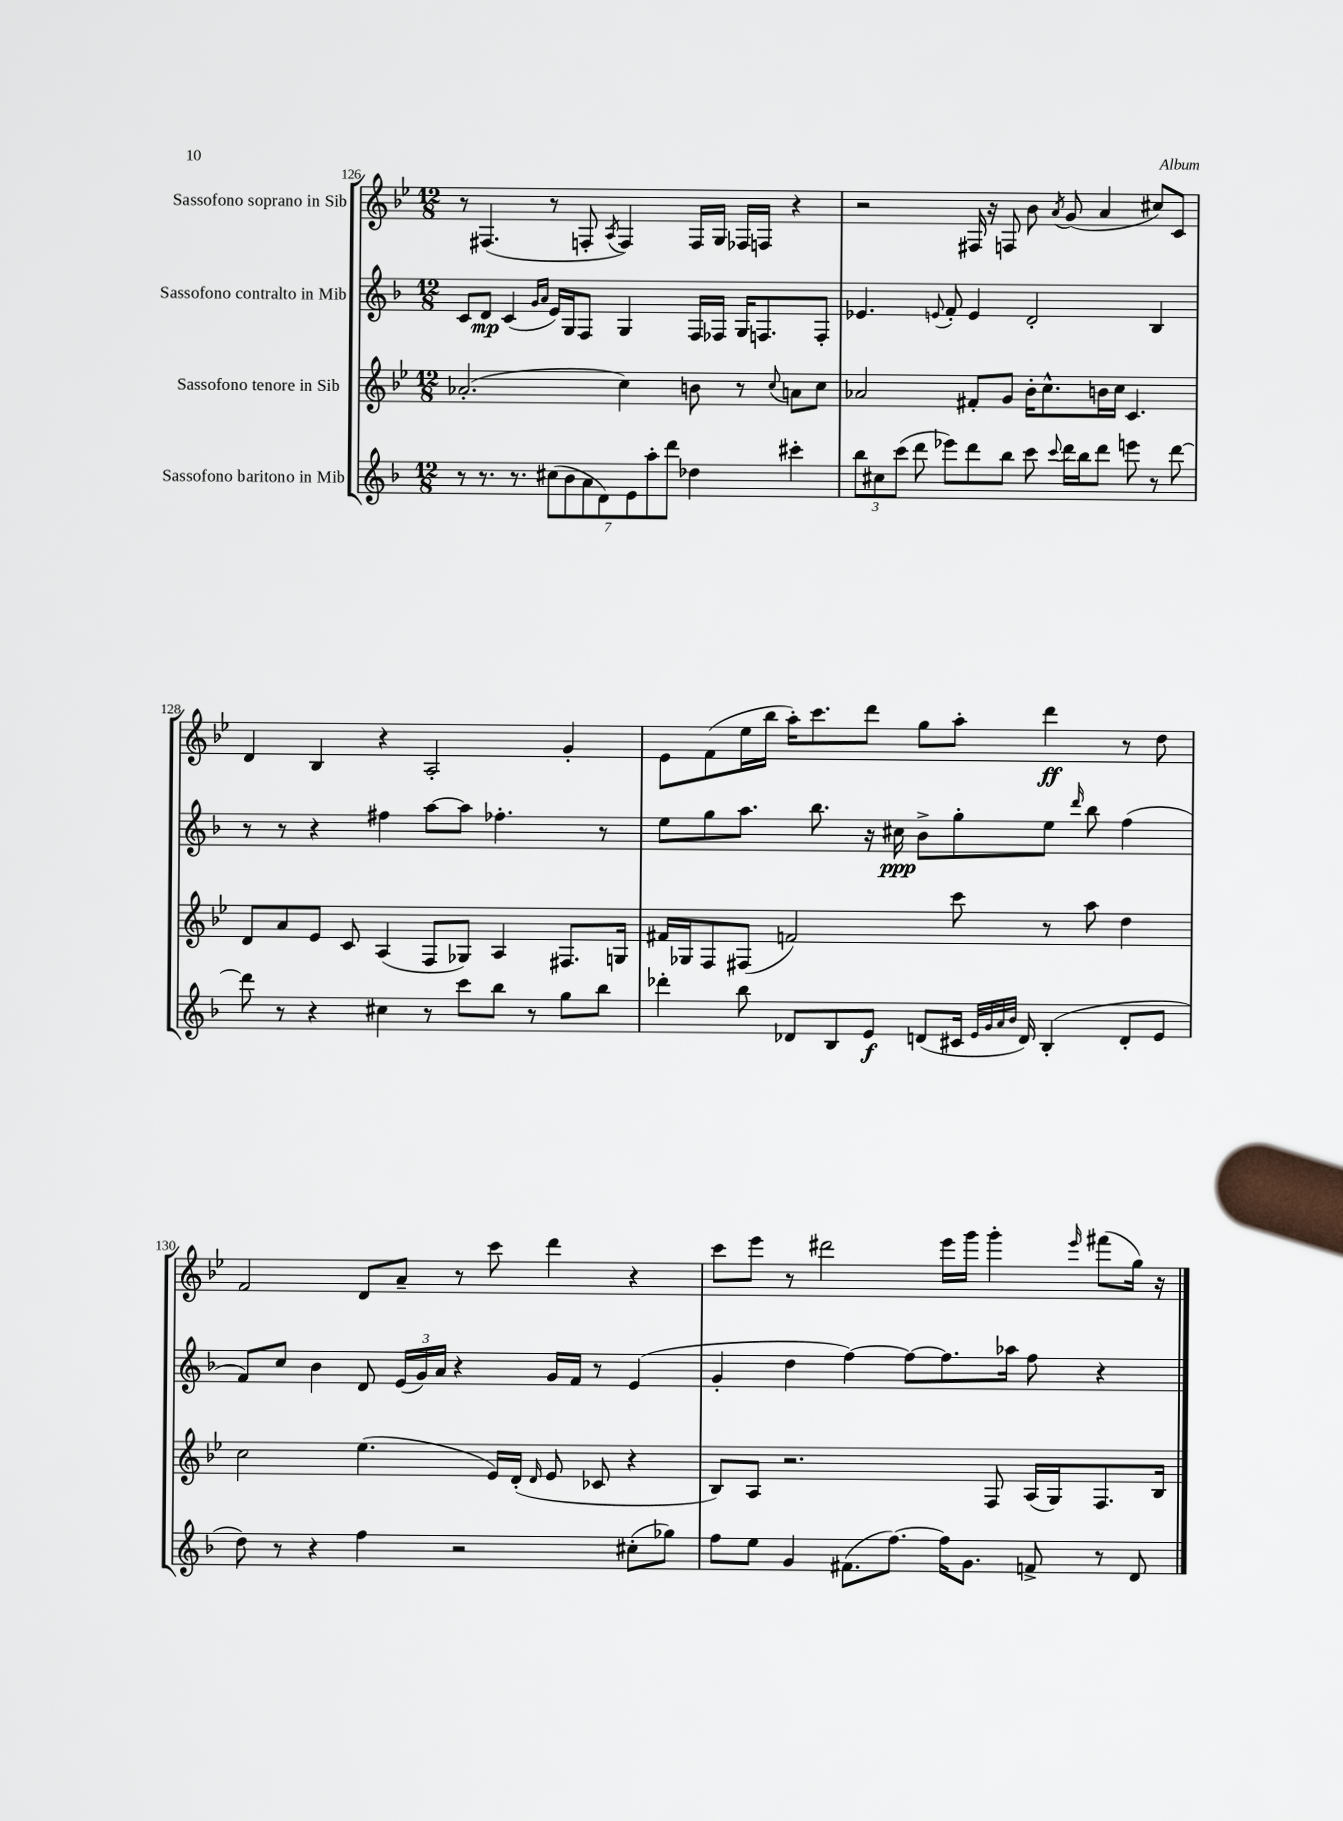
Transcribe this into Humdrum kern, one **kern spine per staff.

**kern	**dynam	**kern	**kern	**dynam	**kern	**dynam
*part4	*part4	*part3	*part2	*part2	*part1	*part1
*staff4	*staff4	*staff3	*staff2	*staff2	*staff1	*staff1
*I"Sassofono baritono in Mib	*	*I"Sassofono tenore in Sib	*I"Sassofono contralto in Mib	*	*I"Sassofono soprano in Sib	*
*clefG2	*	*clefG2	*clefG2	*	*clefG2	*
*k[b-]	*	*k[b-e-]	*k[b-]	*	*k[b-e-]	*
*M12/8	*	*M12/8	*M12/8	*	*M12/8	*
=126	=126	=126	=126	=126	=126	=126
8r	.	(2.a-X'/	8c/L	.	8r	.
8.r	.	.	8d/J	mp	(4.F#X/	.
.	.	.	(4c/	.	.	.
8.r	.	.	.	.	.	.
.	.	.	16qqg/LL	.	.	.
.	.	.	16qqa/JJ	.	.	.
(14cc#X\L	.	.	16e/LL)	.	8r	.
.	.	.	16G/J	.	.	.
14b-\	.	.	.	.	.	.
.	.	.	8F/J	.	8Fn'/	.
14a\	.	.	.	.	.	.
14d\)	.	.	.	.	.	.
.	.	.	.	.	8qA/	.
.	.	4cc\)	4G/	.	4F/)	.
14e\	.	.	.	.	.	.
14aa'\	.	.	.	.	.	.
14ddd\J	.	.	.	.	.	.
4dd-X\	.	8bn\	16F/LL	.	16F/LL	.
.	.	.	16F-X/JJ	.	16G/JJ	.
.	.	8r	16G/KL	.	16F-X/LL	.
.	.	.	8.Fn/	.	16Fn/JJ	.
.	.	8qqcc/	.	.	.	.
4ccc#X'\	.	8an\L	.	.	4r	.
.	.	8cc\J	8F'/J	.	.	.
=127	=127	=127	=127	=127	=127	=127
12bb-\L	.	2a-X/	4.e-X/	.	2r	.
12cc#X\	.	.	.	.	.	.
(12ccc\J	.	.	.	.	.	.
8ddd\	.	.	.	.	.	.
.	.	.	8qqen/	.	.	.
8eee-X\L)	.	.	8f'/	.	.	.
8ddd\	.	8f#X'/L	4e/	.	16F#X/	.
.	.	.	.	.	16r	.
8bb-\J	.	8g/J	.	.	8Fn/	.
8ccc\	.	16b-'\KL	2d'/	.	8b-\	.
.	.	8.cc^^\	.	.	.	.
8qqccc/	.	.	.	.	8qa/	.
16ddd\LL	.	.	.	.	(8g/	.
16bb-\J	.	.	.	.	.	.
8ddd\J	.	16bn\L	.	.	4a/	.
.	.	16cc\JJ	.	.	.	.
8eeen\	.	4.c/	.	.	.	.
8r	.	.	4B-/	.	8cc#X/L)	.
[8ddd\	.	.	.	.	8c/J	.
!!LO:LB:g=z
=128	=128	=128	=128	=128	=128	=128
8ddd\]	.	8d/L	8r	.	4d/	.
8r	.	8a/	8r	.	.	.
4r	.	8e-/J	4r	.	4B-/	.
.	.	8c/	.	.	.	.
4cc#X\	.	(4A/	4ff#X\	.	4r	.
8r	.	8F/L	[8aa\L	.	2A'/	.
8ccc\L	.	8G-X/J)	8aa\J]	.	.	.
8bb-\J	.	4A/	4.ff-X'\	.	.	.
8r	.	.	.	.	.	.
8gg\L	.	8.F#X/L	.	.	4g'/	.
8bb-\J	.	.	8r	.	.	.
.	.	16Gn/Jk	.	.	.	.
=129	=129	=129	=129	=129	=129	=129
4ddd-X'\	.	16f#X/LL	8ee\L	.	8e-\L	.
.	.	16G-X/J	.	.	.	.
.	.	8F/	8gg\	.	(8f\	.
8bb-\	.	(8F#X/J	8.aa\J	.	16ee-\L	.
.	.	.	.	.	16bb-\JJ	.
8d-X/L	.	2fn/)	.	.	16aa'\KL)	.
.	.	.	8.bb-\	.	8.ccc\	.
8B-/	.	.	.	.	.	.
8e/J	f	.	16r	.	8ddd\J	.
.	.	.	16cc#X\	ppp	.	.
(8dn/L	.	.	8b-^\L	.	8gg\L	.
16c#X/Jk	.	8ccc\	8gg'\	.	8aa'\J	.
32qqe/LLL	.	.	.	.	.	.
32qqg/	.	.	.	.	.	.
32qqa/	.	.	.	.	.	.
32qqb-/JJJ	.	.	.	.	.	.
16d/)	.	.	.	.	.	.
(4B-'/	.	8r	8ee\J	.	4ddd\	ff
.	.	.	16qqddd/	.	.	.
.	.	8aa\	8bb-\	.	.	.
8d'/L	.	4dd\	(4ff\	.	8r	.
8e/J	.	.	.	.	8dd\	.
!!LO:LB:g=z
=130	=130	=130	=130	=130	=130	=130
8dd\)	.	2cc\	8f/L)	.	2f/	.
8r	.	.	8cc/J	.	.	.
4r	.	.	4b-\	.	.	.
4ff\	.	(4.ee-\	8d/	.	8d/L	.
.	.	.	(24e/LL	.	8a~/J	.
.	.	.	24g/)	.	.	.
.	.	.	24a/JJ	.	.	.
2r	.	.	4r	.	8r	.
.	.	16e-/LL)	.	.	8ccc\	.
.	.	(16d'/JJ	.	.	.	.
.	.	16qqd/	.	.	.	.
.	.	8e-/	16g/LL	.	4ddd\	.
.	.	.	16f/JJ	.	.	.
.	.	8c-X/	8r	.	.	.
(8cc#X'\L	.	4r	(4e/	.	4r	.
8gg-X\J)	.	.	.	.	.	.
=131	=131	=131	=131	=131	=131	=131
8ff\L	.	8B-/L)	4g'/	.	8ccc\L	.
8ee\J	.	8A/J	.	.	8eee-\J	.
4g/	.	2.r	4dd\	.	8r	.
.	.	.	.	.	2ddd#X\	.
(8.f#X\L	.	.	[4ff\)	.	.	.
[8.ff\J)	.	.	.	.	.	.
.	.	.	8ff\L_	.	.	.
16ff\KL]	.	.	8.ff\]	.	16eee-\LL	.
8.g\J	.	.	.	.	16ggg\JJ	.
.	.	8F/	.	.	4ggg'\	.
.	.	.	16aa-X\Jk	.	.	.
8fn^/	.	(16A/LL	8ff\	.	.	.
.	.	16G/J)	.	.	.	.
.	.	.	.	.	16qqeee-/	.
8r	.	8.F/	4r	.	(8fff#X\L	.
8d/	.	.	.	.	16gg\Jk)	.
.	.	16B-/Jk	.	.	16r	.
==	==	==	==	==	==	==
*-	*-	*-	*-	*-	*-	*-
